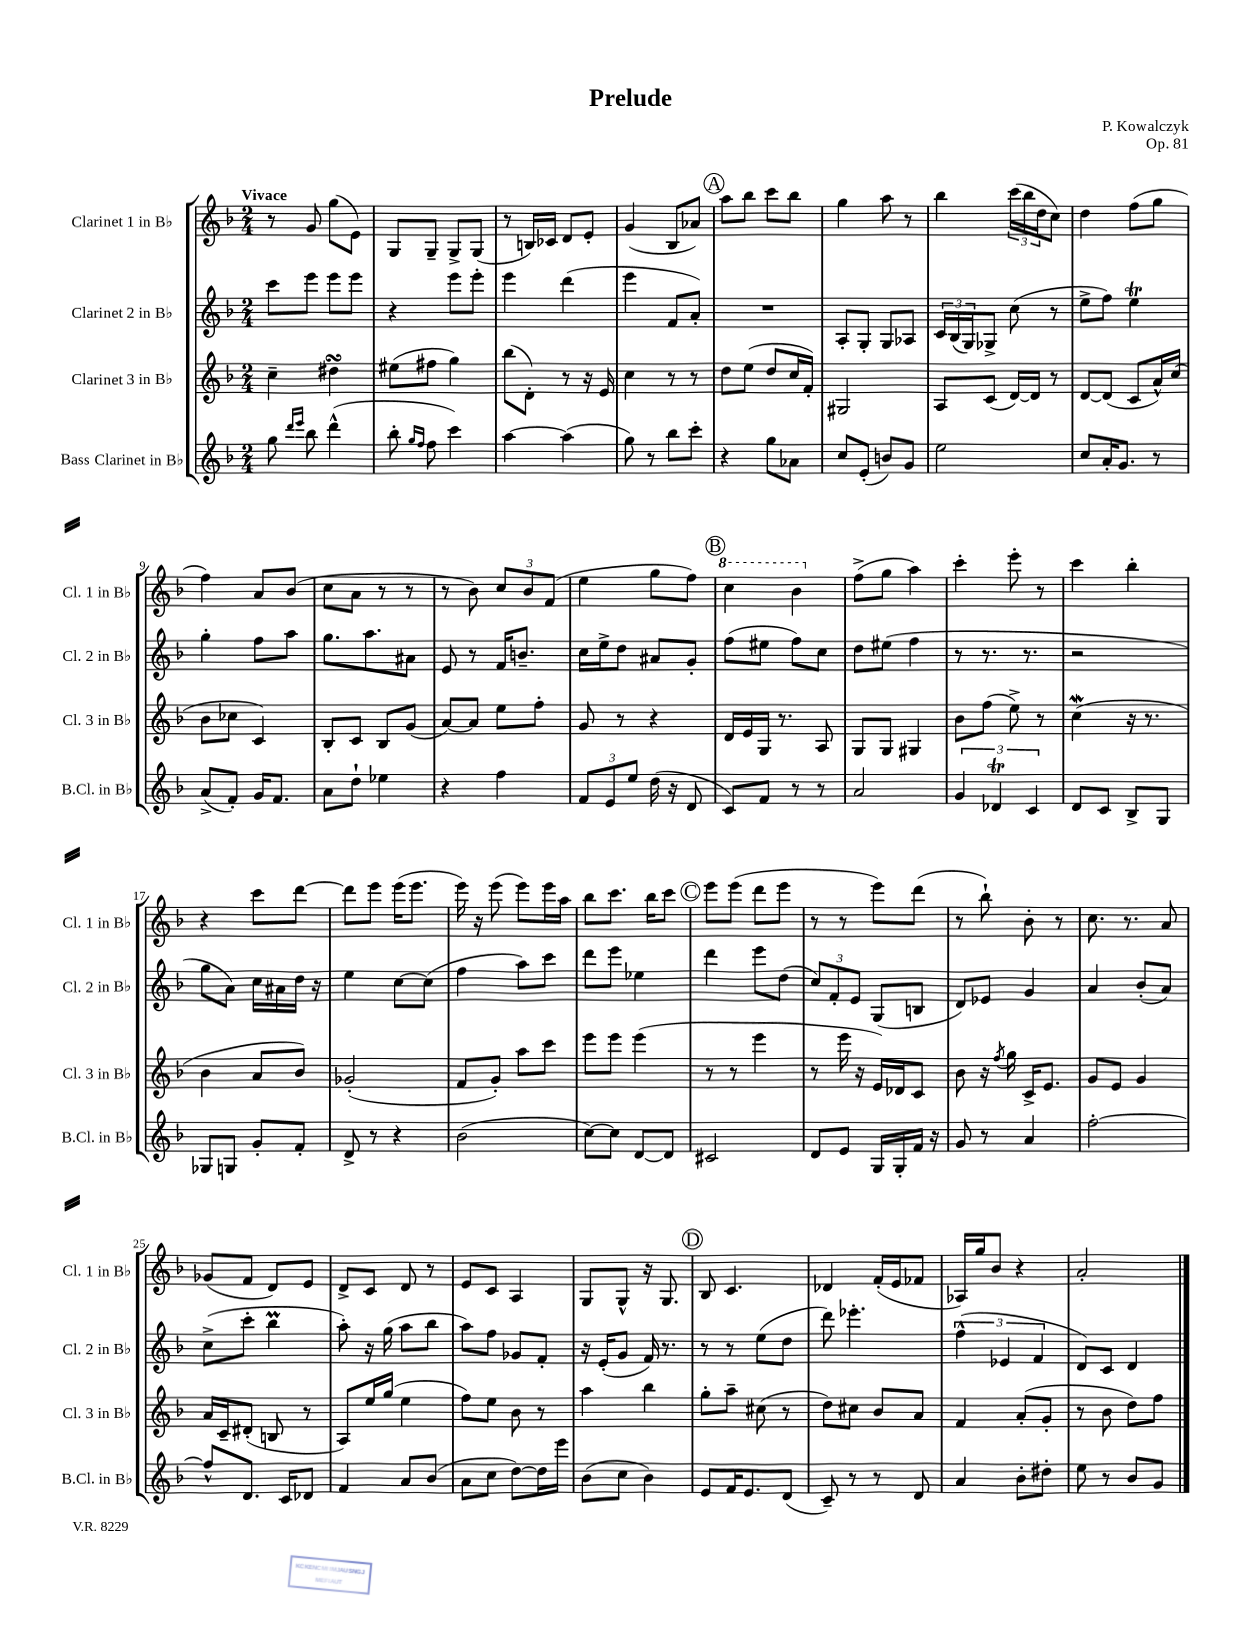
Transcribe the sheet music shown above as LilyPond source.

\header { title = "Prelude" composer = "P. Kowalczyk" opus = "Op. 81" }
<<
\new StaffGroup <<
\new Staff = "s0" \with { instrumentName = "Clarinet 1 in Bb" shortInstrumentName = "Cl. 1 in Bb" } {
    \clef treble \key f \major \numericTimeSignature \time 2/4 \tempo "Vivace"
    r8 g'8 g''8( e'8) |
    g8 g8-- g8-> g8( |
    r8 b16) ces'16 d'8 e'8-. |
    g'4( bes8 aes'8) |
    \mark \markup { \circle "A" } a''8 bes''8 c'''8 bes''8 |
    g''4 a''8 r8 |
    bes''4 \tuplet 3/2 { c'''16( bes''16 d''16 } c''8) |
    d''4 f''8( g''8 |
    f''4) a'8 bes'8( |
    c''8 a'8 r8 r8 |
    r8 bes'8) \tuplet 3/2 { c''8 bes'8 f'8( } |
    e''4 g''8 f''8) |
    \mark \markup { \circle "B" } \ottava #1 c'''4 bes''4 \ottava #0 |
    f''8->( g''8 a''4) |
    c'''4-. e'''8-. r8 |
    c'''4 bes''4-. |
    r4 c'''8 d'''8~ |
    d'''8 e'''8 e'''16( e'''8. |
    e'''16) r16 e'''8( e'''8) e'''16 a''16 |
    bes''8 c'''8. bes''16 c'''8 |
    \mark \markup { \circle "C" } e'''8 e'''8( d'''8 e'''8 |
    r8 r8 e'''8) d'''8( |
    r8 bes''8-!) bes'8-. r8 |
    c''8. r8. a'8 |
    ges'8( f'8 d'8) e'8 |
    d'8-> c'8 d'8 r8 |
    e'8 c'8 a4 |
    g8 g8-^ r16 g8. |
    \mark \markup { \circle "D" } bes8 c'4. |
    des'4 f'16-.( e'16 fes'8 |
    aes16) g''16 bes'8 r4 |
    a'2-. \bar "|." |
}
\new Staff = "s1" \with { instrumentName = "Clarinet 2 in Bb" shortInstrumentName = "Cl. 2 in Bb" } {
    \clef treble \key f \major \numericTimeSignature \time 2/4
    c'''8 e'''8 e'''8 e'''8 |
    r4 e'''8 e'''8-. |
    e'''4 d'''4( |
    e'''4 f'8 a'8-.) |
    \mark \markup { \circle "A" } R2 |
    a8-. g8-. g8 aes8 |
    \tuplet 3/2 { c'16 bes16( g16) } ges8-> c''8( r8 |
    e''8-> f''8) e''4\trill |
    g''4-. f''8 a''8 |
    g''8. a''8. ais'8 |
    e'8 r8 f'16 b'8.-- |
    c''16 e''16-> d''8 ais'8 g'8-. |
    \mark \markup { \circle "B" } f''8( eis''8 f''8) c''8 |
    d''8 eis''8( f''4 |
    r8 r8. r8. |
    r2 |
    g''8 a'8) c''16 ais'16 d''16 r16 |
    e''4 c''8~ c''8( |
    f''4 a''8) c'''8 |
    d'''8 e'''8 ees''4 |
    \mark \markup { \circle "C" } d'''4 e'''8 d''8( |
    \tuplet 3/2 { c''8) f'8-. e'8 } g8( b8 |
    d'8) ees'8 g'4 |
    a'4 bes'8-.( a'8) |
    c''8->( c'''8-. bes''4\prall |
    a''8-.) r16 g''16( a''8 bes''8 |
    a''8) f''8 ges'8 f'8-. |
    r16 e'16-.( g'8 f'16) r8. |
    \mark \markup { \circle "D" } r8 r8 e''8( d''8 |
    d'''8) ees'''4.-. |
    \tuplet 3/2 { f''4-^( ees'4 f'4 } |
    d'8) c'8 d'4 \bar "|." |
}
\new Staff = "s2" \with { instrumentName = "Clarinet 3 in Bb" shortInstrumentName = "Cl. 3 in Bb" } {
    \clef treble \key f \major \numericTimeSignature \time 2/4
    c''4-- dis''4\turn |
    eis''8( fis''8 g''4) |
    bes''8( d'8-.) r8 r16 e'16 |
    c''4 r8 r8 |
    \mark \markup { \circle "A" } d''8 e''8( d''8 c''16 f'16-.) |
    gis2 |
    a8 c'8( d'16~) d'16 r8 |
    d'8~ d'8( c'8 a'16-^) c''16( |
    bes'8 ces''8 c'4) |
    bes8-. c'8 bes8 g'8( |
    a'8~) a'8 e''8 f''8-. |
    g'8 r8 r4 |
    \mark \markup { \circle "B" } d'16 e'16 g16 r8. a8 |
    g8 g8 gis4 |
    bes'8 f''8( e''8->) r8 |
    c''4\mordent( r16 r8. |
    bes'4 a'8 bes'8) |
    ges'2-.( |
    f'8 g'8-.) a''8 c'''8 |
    e'''8 e'''8 e'''4( |
    \mark \markup { \circle "C" } r8 r8 e'''4 |
    r8 e'''16 r16 e'16) des'16 c'8 |
    bes'8 r16 \acciaccatura { f''8 } g''16 c'16-> e'8. |
    g'8 e'8 g'4 |
    a'16 c'16-- dis'8-.( b8 r8 |
    a8) e''16 g''16( e''4 |
    f''8) e''8 bes'8 r8 |
    a''4 bes''4 |
    \mark \markup { \circle "D" } g''8-. a''8-- cis''8( r8 |
    d''8) cis''8 bes'8 a'8 |
    f'4 a'8-.( g'8-. |
    r8 bes'8 d''8) f''8 \bar "|." |
}
\new Staff = "s3" \with { instrumentName = "Bass Clarinet in Bb" shortInstrumentName = "B.Cl. in Bb" } {
    \clef treble \key f \major \numericTimeSignature \time 2/4
    g''8 \grace { d'''16 e'''16 } bes''8 d'''4-^( |
    bes''8-. \grace { g''16 f''16 } f''8 c'''4) |
    a''4~ a''4( |
    g''8) r8 bes''8 c'''8-. |
    \mark \markup { \circle "A" } r4 g''8 aes'8 |
    c''8 e'8-.( b'8) g'8 |
    e''2 |
    c''8 a'16-. g'8. r8 |
    a'8->( f'8-.) g'16 f'8. |
    a'8 d''8-! ees''4 |
    r4 f''4 |
    \tuplet 3/2 { f'8 e'8 e''8 } d''16( r16 d'8 |
    \mark \markup { \circle "B" } c'8) f'8 r8 r8 |
    a'2 |
    \tuplet 3/2 { g'4 des'4\trill c'4 } |
    d'8 c'8 bes8-> g8 |
    ges8 g8 g'8-. f'8-. |
    d'8-> r8 r4 |
    bes'2( |
    c''8~) c''8 d'8~ d'8 |
    \mark \markup { \circle "C" } cis'2 |
    d'8 e'8 g16 g16-. f'16 r16 |
    g'8 r8 a'4 |
    f''2~-. |
    f''8-^ d'8. c'16 des'8 |
    f'4 a'8 bes'8( |
    a'8 c''8 d''8~) d''16 e'''16 |
    bes'8( c''8 bes'4) |
    \mark \markup { \circle "D" } e'8 f'16 e'8. d'8( |
    c'8--) r8 r8 d'8 |
    a'4 bes'8-. dis''8-. |
    e''8 r8 bes'8 g'8 \bar "|." |
}
>>
>>
